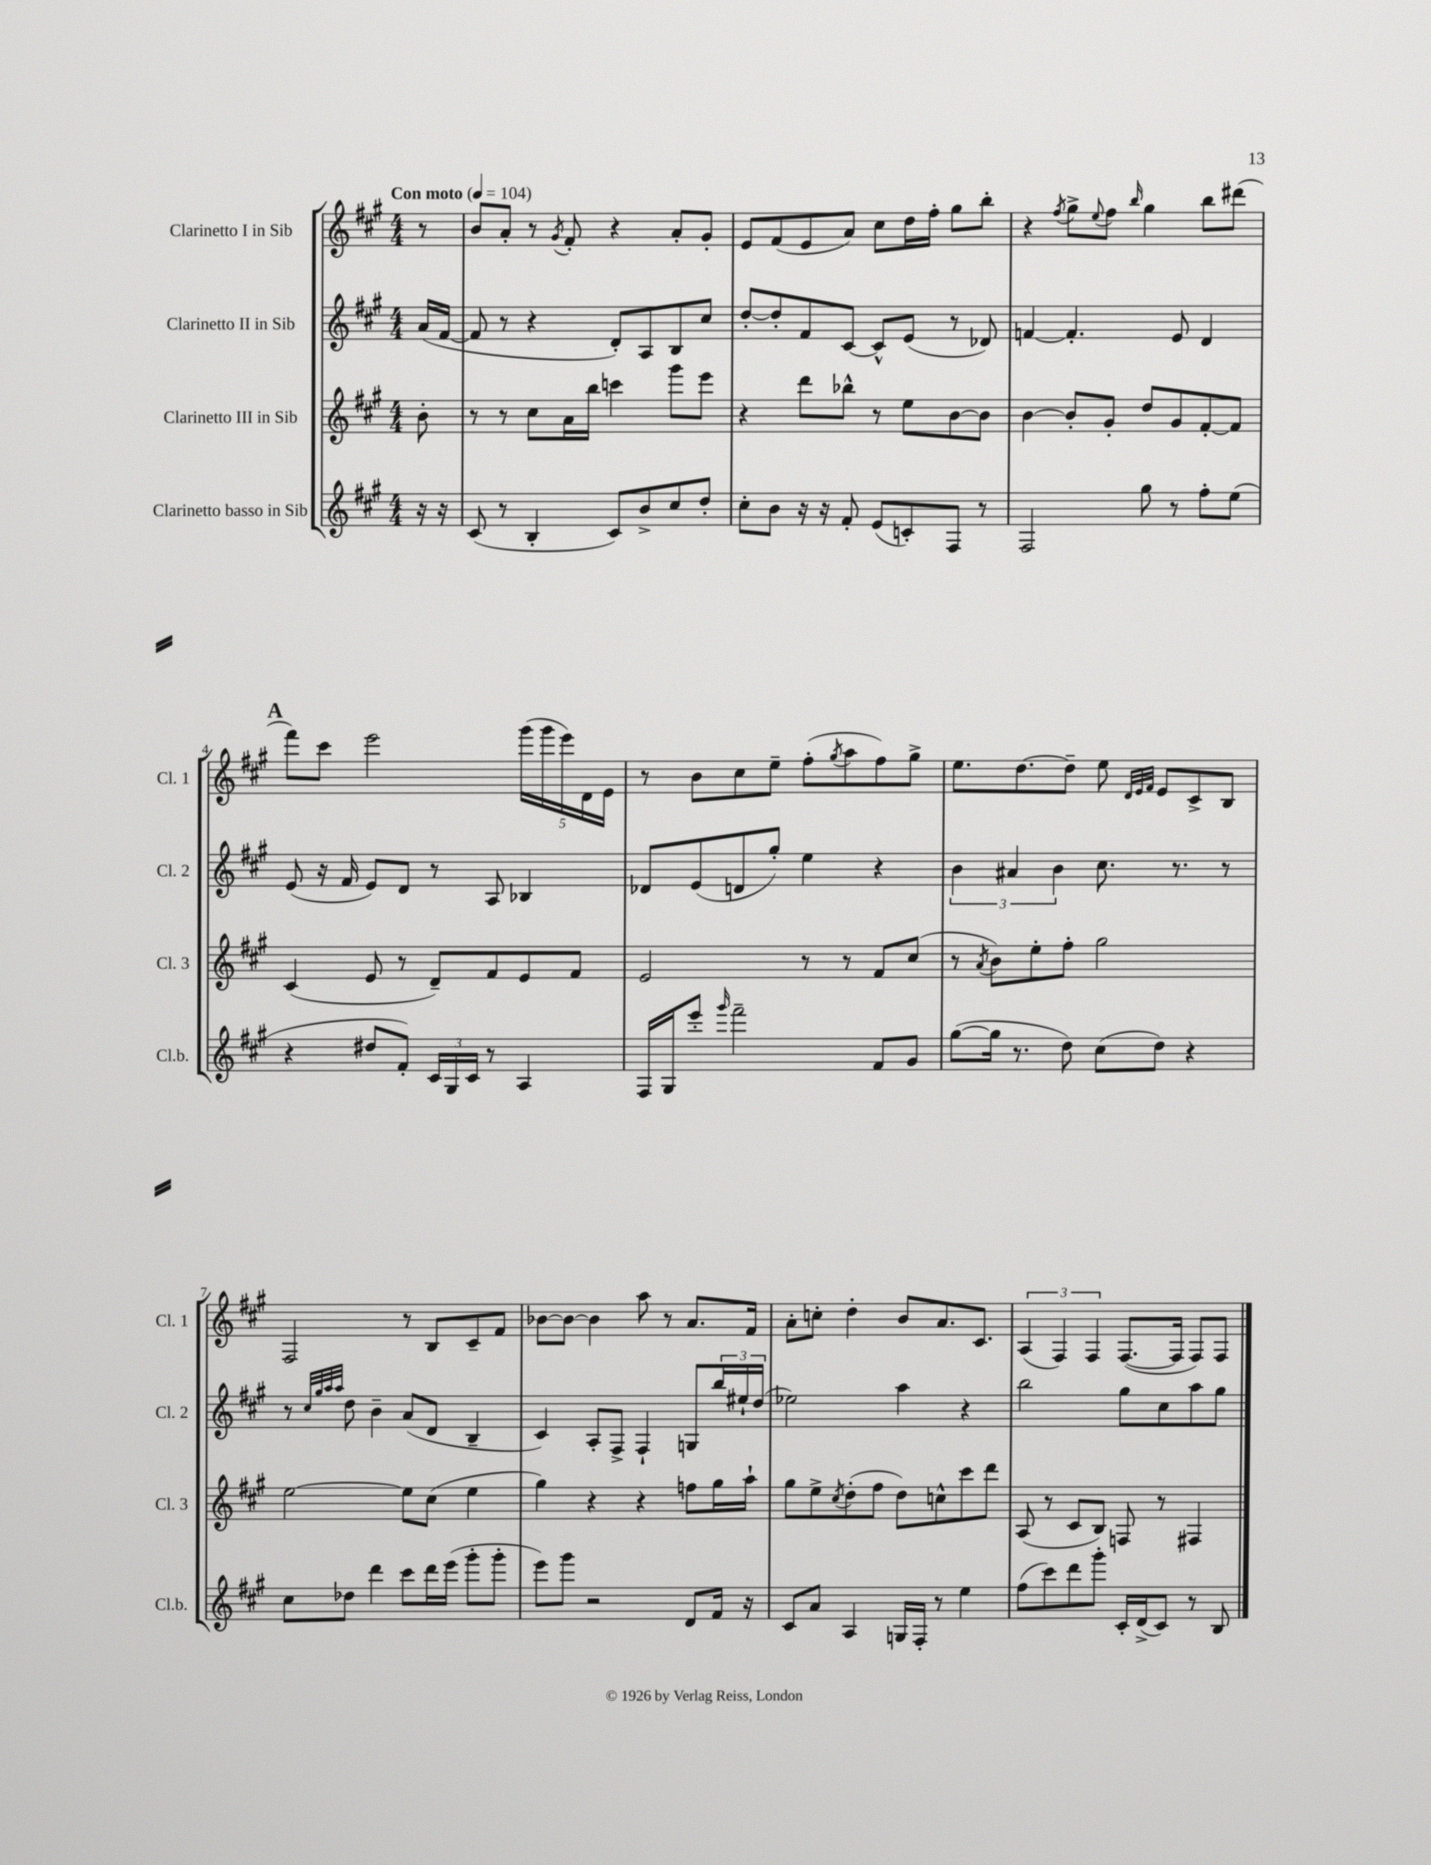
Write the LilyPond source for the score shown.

<<
\new StaffGroup <<
\new Staff = "s0" \with { instrumentName = "Clarinetto I in Sib" shortInstrumentName = "Cl. 1" } {
    \clef treble \key a \major \numericTimeSignature \time 4/4 \partial 8 \tempo "Con moto" 4 = 104
    r8 |
    b'8 a'8-. r8 \acciaccatura { gis'8 } fis'8-. r4 a'8-. gis'8-. |
    e'8 fis'8( e'8 a'8) cis''8 d''16 fis''16-. gis''8 b''8-. |
    r4 \acciaccatura { fis''8 } gis''8-> \appoggiatura { e''8 } fis''8 \grace { b''16 } gis''4 b''8 dis'''8( |
    \mark \markup { \bold "A" } fis'''8) cis'''8 e'''2 \tuplet 5/4 { gis'''16( gis'''16 e'''16) d'16 e'16 } |
    r8 b'8 cis''8 e''8-- fis''8-.( \acciaccatura { gis''8 } a''8 fis''8) gis''8-> |
    e''8. d''8.~ d''8-- e''8 \grace { d'32 e'32 fis'32 } e'8 cis'8-> b8 |
    fis2 r8 b8 cis'8-- fis'8 |
    bes'8~ bes'8~ bes'4 a''8 r8 a'8. fis'16 |
    a'8-. c''8-. d''4-. b'8 a'8. cis'8. |
    \tuplet 3/2 { a4( fis4) fis4 } fis8.~( fis16 fis8) fis8 \bar "|." |
}
\new Staff = "s1" \with { instrumentName = "Clarinetto II in Sib" shortInstrumentName = "Cl. 2" } {
    \clef treble \key a \major \numericTimeSignature \time 4/4 \partial 8
    a'16( fis'16~ |
    fis'8 r8 r4 d'8-.) a8 b8 cis''8 |
    d''8~-. d''8-. fis'8 cis'8~ cis'8-^ e'8( r8 des'8) |
    f'4~ f'4.-. e'8 d'4 |
    \mark \markup { \bold "A" } e'8( r16 fis'16 e'8) d'8 r8 a8 bes4 |
    des'8 e'8( d'8 gis''8-.) e''4 r4 |
    \tuplet 3/2 { b'4 ais'4 b'4 } cis''8. r8. r8 |
    r8 \grace { cis''32 gis''32 a''32 a''32 } d''8 b'4-- a'8( d'8 b4-- |
    cis'4) a8-. fis8-> fis4-! g8 \tuplet 3/2 { b''16 eis''16-! d''16( } |
    ees''2) a''4 r4 |
    b''2 gis''8 cis''8 a''8 gis''8 \bar "|." |
}
\new Staff = "s2" \with { instrumentName = "Clarinetto III in Sib" shortInstrumentName = "Cl. 3" } {
    \clef treble \key a \major \numericTimeSignature \time 4/4 \partial 8
    b'8-. |
    r8 r8 cis''8 a'16 b''16 c'''4 gis'''8 e'''8 |
    r4 d'''8 bes''8-^ r8 e''8 b'8~ b'8 |
    b'4~ b'8-. gis'8-. d''8 gis'8 fis'8~-. fis'8 |
    \mark \markup { \bold "A" } cis'4( e'8 r8 d'8--) fis'8 e'8 fis'8 |
    e'2 r8 r8 fis'8 cis''8( |
    r8 \acciaccatura { a'8 } b'8) e''8-. fis''8-. gis''2 |
    e''2~ e''8 cis''8( e''4 |
    gis''4) r4 r4 f''8 gis''16 a''16-! |
    gis''8 e''8-> \acciaccatura { cis''8 } d''8-.( fis''8 d''8) c''8-^ cis'''8 d'''8 |
    a8( r8 cis'8 b8) f8 r8 fis4 \bar "|." |
}
\new Staff = "s3" \with { instrumentName = "Clarinetto basso in Sib" shortInstrumentName = "Cl.b." } {
    \clef treble \key a \major \numericTimeSignature \time 4/4 \partial 8
    r16 r16 |
    cis'8( r8 b4-. cis'8) b'8-> cis''8 d''8-. |
    cis''8-. b'8 r16 r16 fis'8-. e'8( c'8-.) fis8 r8 |
    fis2 gis''8 r8 fis''8-. e''8( |
    \mark \markup { \bold "A" } r4 dis''8 fis'8-.) \tuplet 3/2 { cis'16 gis16 cis'16 } r8 a4 |
    fis16 gis16 e'''8-. \grace { gis'''16 } fis'''2-- fis'8 gis'8 |
    gis''8~( gis''16 r8. d''8) cis''8( d''8) r4 |
    cis''8 des''8 d'''4 cis'''8 d'''16 e'''16( gis'''8-. gis'''8-. |
    e'''8) gis'''8 r2 d'8 fis'16 r16 |
    cis'8 a'8 a4 g16 fis16-. r8 e''4 |
    fis''8( cis'''8) d'''8 gis'''8-. cis'16-. d'16->( cis'8) r8 b8 \bar "|." |
}
>>
>>
